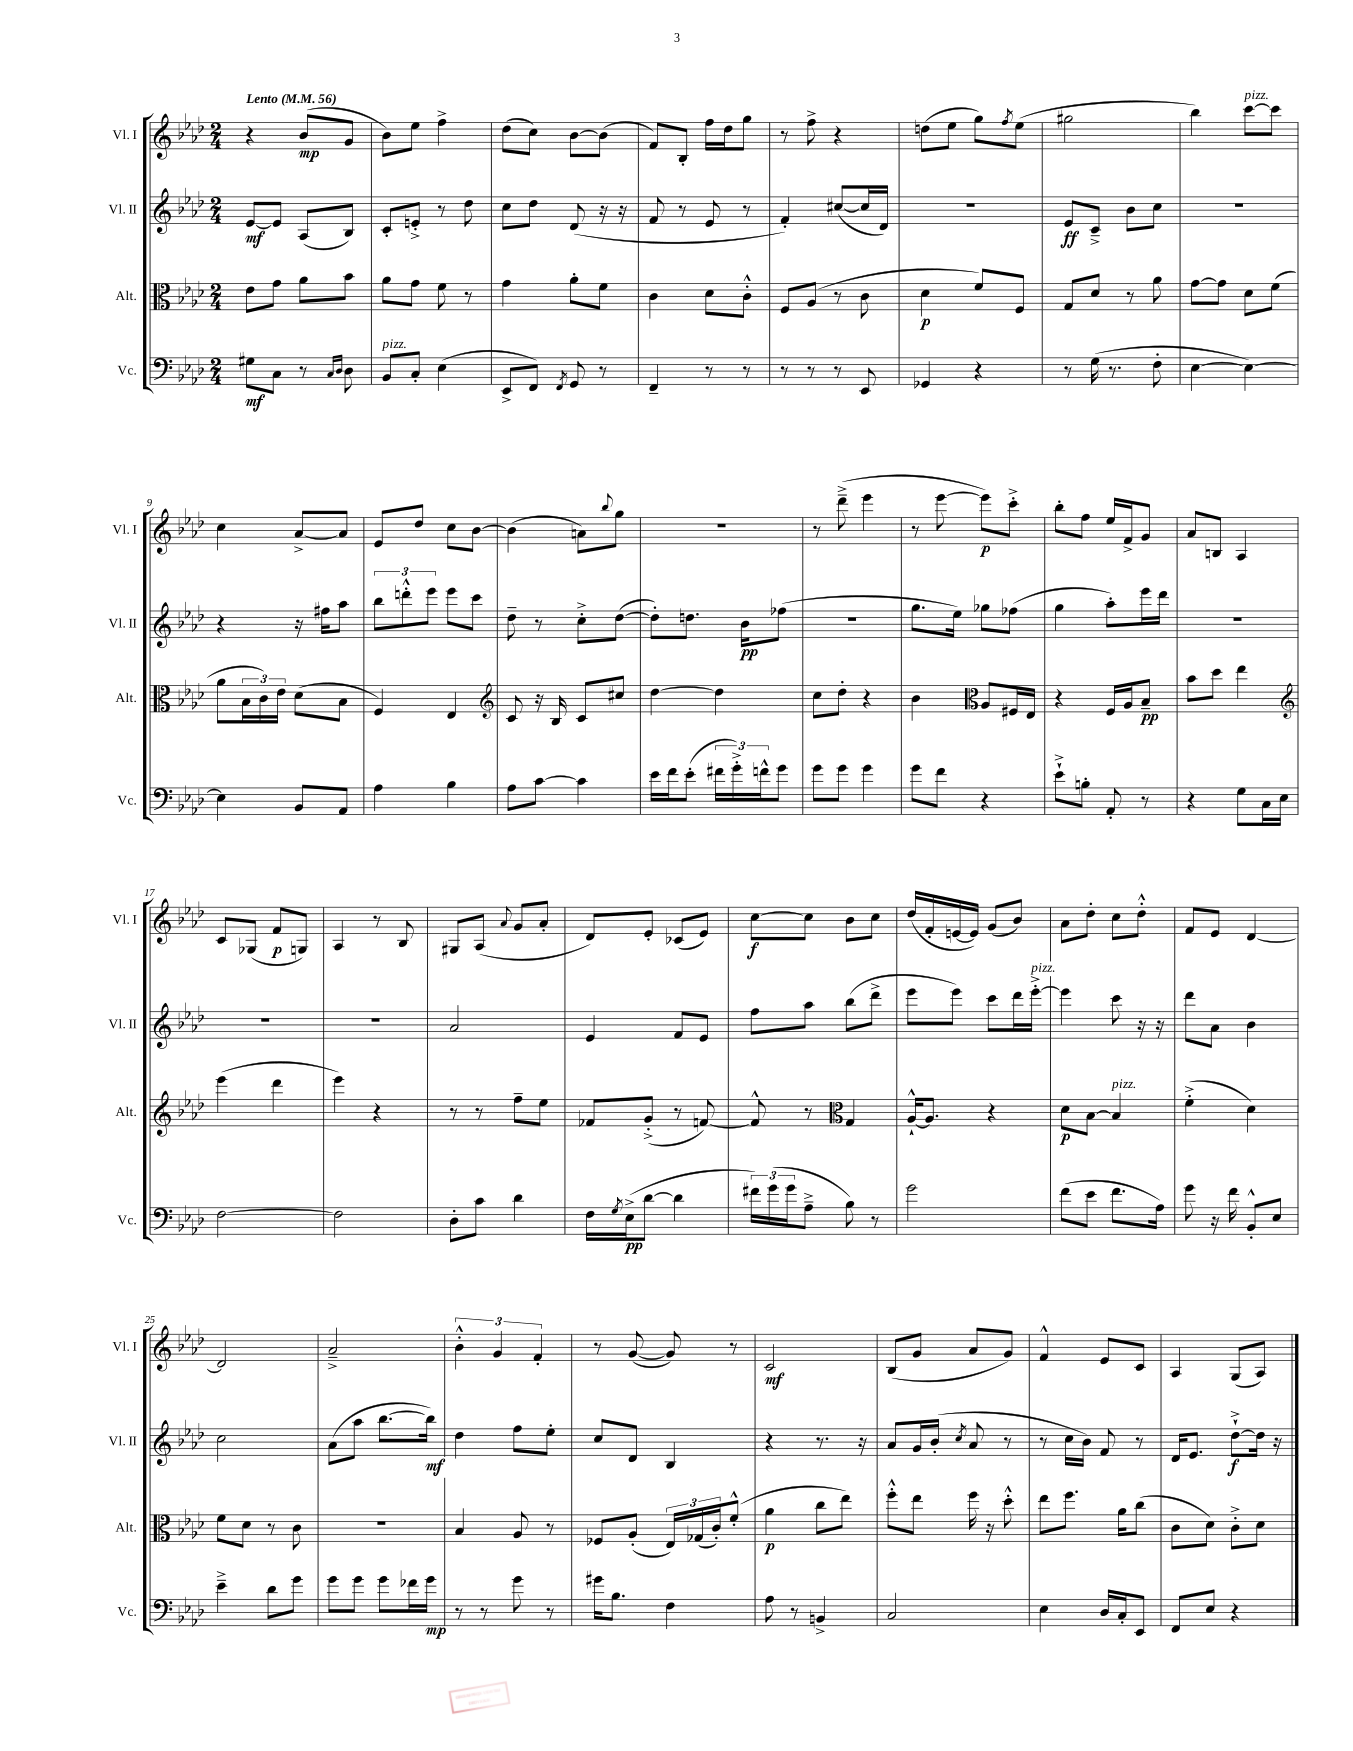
<<
\new StaffGroup <<
\new Staff = "s0" \with { instrumentName = "Vl. I" shortInstrumentName = "Vl. I" } {
    \clef treble \key aes \major \numericTimeSignature \time 2/4 \tempo "Lento" 4 = 56
    r4 bes'8\mp( g'8 |
    bes'8) ees''8 f''4-> |
    des''8( c''8) bes'8~ bes'8( |
    f'8) bes8-. f''16 des''16 g''8 |
    r8 f''8-> r4 |
    d''8( ees''8 g''8) \acciaccatura { f''8 } ees''8( |
    gis''2 |
    bes''4) c'''8~^\markup { \italic "pizz." } c'''8 |
    c''4 aes'8~-> aes'8 |
    ees'8 des''8 c''8 bes'8~ |
    bes'4( a'8) \appoggiatura { bes''8 } g''8 |
    r2 |
    r8 des'''8--->( ees'''4 |
    r8 ees'''8~ ees'''8\p) c'''8-.-> |
    bes''8-. f''8 ees''16 f'16-> g'8 |
    aes'8 b8 aes4 |
    c'8 ges8( f'8\p g8) |
    aes4 r8 bes8 |
    gis8 aes8( \appoggiatura { aes'8 } g'8 aes'8-. |
    des'8) ees'8-. ces'8( ees'8) |
    c''8~\f c''8 bes'8 c''8 |
    des''16( f'16-. e'16~ e'16) g'8( bes'8) |
    aes'8 des''8-. c''8 des''8-.-^ |
    f'8 ees'8 des'4~ |
    des'2 |
    aes'2---> |
    \tuplet 3/2 { bes'4-.-^ g'4 f'4-. } |
    r8 g'8~( g'8) r8 |
    c'2\mf |
    bes8( g'8 aes'8 g'8) |
    f'4-^ ees'8 c'8 |
    aes4 g8( aes8) \bar "|." |
}
\new Staff = "s1" \with { instrumentName = "Vl. II" shortInstrumentName = "Vl. II" } {
    \clef treble \key aes \major \numericTimeSignature \time 2/4
    ees'8~\mf ees'8 aes8( bes8) |
    c'8-. e'8-.-> r8 des''8 |
    c''8 des''8 des'8( r16 r16 |
    f'8 r8 ees'8 r8 |
    f'4-.) cis''8~( cis''16 des'16) |
    R2 |
    ees'8\ff c'8---> bes'8 c''8 |
    R2 |
    r4 r16 fis''16 aes''8 |
    \tuplet 3/2 { bes''8 d'''8-.-^ ees'''8 } ees'''8 c'''8 |
    des''8-- r8 c''8-.-> des''8~( |
    des''8-.) d''8. bes'16\pp fes''8( |
    R2 |
    g''8. ees''16) ges''8 fes''8( |
    g''4 aes''8-.) ees'''16 des'''16 |
    R2 |
    R2 |
    R2 |
    aes'2 |
    ees'4 f'8 ees'8 |
    f''8 aes''8 bes''8( des'''8-> |
    ees'''8 ees'''8) c'''8 des'''16 ees'''16~-.->^\markup { \italic "pizz." } |
    ees'''4 c'''8 r16 r16 |
    des'''8 aes'8 bes'4 |
    c''2 |
    aes'8( aes''8 bes''8.~ bes''16\mf) |
    des''4 f''8 ees''8-. |
    c''8 des'8 bes4 |
    r4 r8. r16 |
    aes'8 g'16 bes'16-.( \acciaccatura { c''8 } aes'8 r8 |
    r8 c''16 bes'16) f'8 r8 |
    des'16 ees'8. des''8~-!->\f des''16 r16 \bar "|." |
}
\new Staff = "s2" \with { instrumentName = "Alt." shortInstrumentName = "Alt." } {
    \clef alto \key aes \major \numericTimeSignature \time 2/4
    ees'8 g'8 aes'8 bes'8 |
    aes'8 g'8 f'8 r8 |
    g'4 aes'8-. f'8 |
    c'4 des'8 c'8-.-^ |
    f8 aes8( r8 c'8 |
    des'4\p f'8) f8 |
    g8 des'8 r8 aes'8 |
    g'8~ g'8 des'8 f'8( |
    aes'8 \tuplet 3/2 { bes16 c'16) ees'16 } des'8( bes8 |
    f4) ees4 |
    \clef treble c'8 r16 bes16 c'8 cis''8 |
    des''4~ des''4 |
    c''8 des''8-. r4 |
    bes'4 \clef alto aes8 fis16 ees16 |
    r4 f16 aes16 bes8--\pp |
    bes'8 des''8 ees''4 |
    \clef treble ees'''4( des'''4 |
    ees'''4) r4 |
    r8 r8 f''8-- ees''8 |
    fes'8 g'8-.->( r8 f'8~) |
    f'8-^ r8 \clef alto g4 |
    aes16~-!-^ aes8. r4 |
    des'8\p bes8~ bes4^\markup { \italic "pizz." } |
    f'4-.->( des'4) |
    f'8 des'8 r8 c'8 |
    R2 |
    bes4 aes8 r8 |
    fes8 aes8-.( \tuplet 3/2 { ees16) ges16( c'16-.) } f'8-.-^( |
    aes'4\p c''8 ees''8) |
    f''8-.-^ ees''8 f''16 r16 des''8-.-^ |
    ees''8 f''8. aes'16 c''8( |
    c'8 des'8) c'8-.-> des'8 \bar "|." |
}
\new Staff = "s3" \with { instrumentName = "Vc." shortInstrumentName = "Vc." } {
    \clef bass \key aes \major \numericTimeSignature \time 2/4
    gis8\mf c8 r8 \grace { c16 des16 } des8 |
    bes,8^\markup { \italic "pizz." } c8-. ees4( |
    ees,8-> f,8) \acciaccatura { f,8 } g,8 r8 |
    f,4-- r8 r8 |
    r8 r8 r8 ees,8 |
    ges,4 r4 |
    r8 g16( r8. f8-. |
    ees4~ ees4~) |
    ees4 bes,8 aes,8 |
    aes4 bes4 |
    aes8 c'8~ c'4 |
    ees'16 f'16 ees'8-.( \tuplet 3/2 { fis'16 g'16-.->) f'16-^ } g'8 |
    g'8 g'8 g'4 |
    g'8 f'8 r4 |
    ees'8-!-> b8-. aes,8-. r8 |
    r4 g8 c16 ees16 |
    f2~ |
    f2 |
    des8-. c'8 des'4 |
    f16 \acciaccatura { g8 } ees16->\pp( des'8~ des'4 |
    \tuplet 3/2 { fis'16) g'16( g'16 } aes8---> bes8) r8 |
    g'2 |
    f'8( ees'8 f'8. aes16) |
    g'8 r16 f'16 bes,8-.-^ ees8 |
    ees'4---> des'8 g'8 |
    g'8 g'8 g'8 fes'16 g'16\mp |
    r8 r8 g'8 r8 |
    gis'16 bes8. f4 |
    aes8 r8 b,4-> |
    c2 |
    ees4 des16 c16-. ees,8 |
    f,8 ees8 r4 \bar "|." |
}
>>
>>
